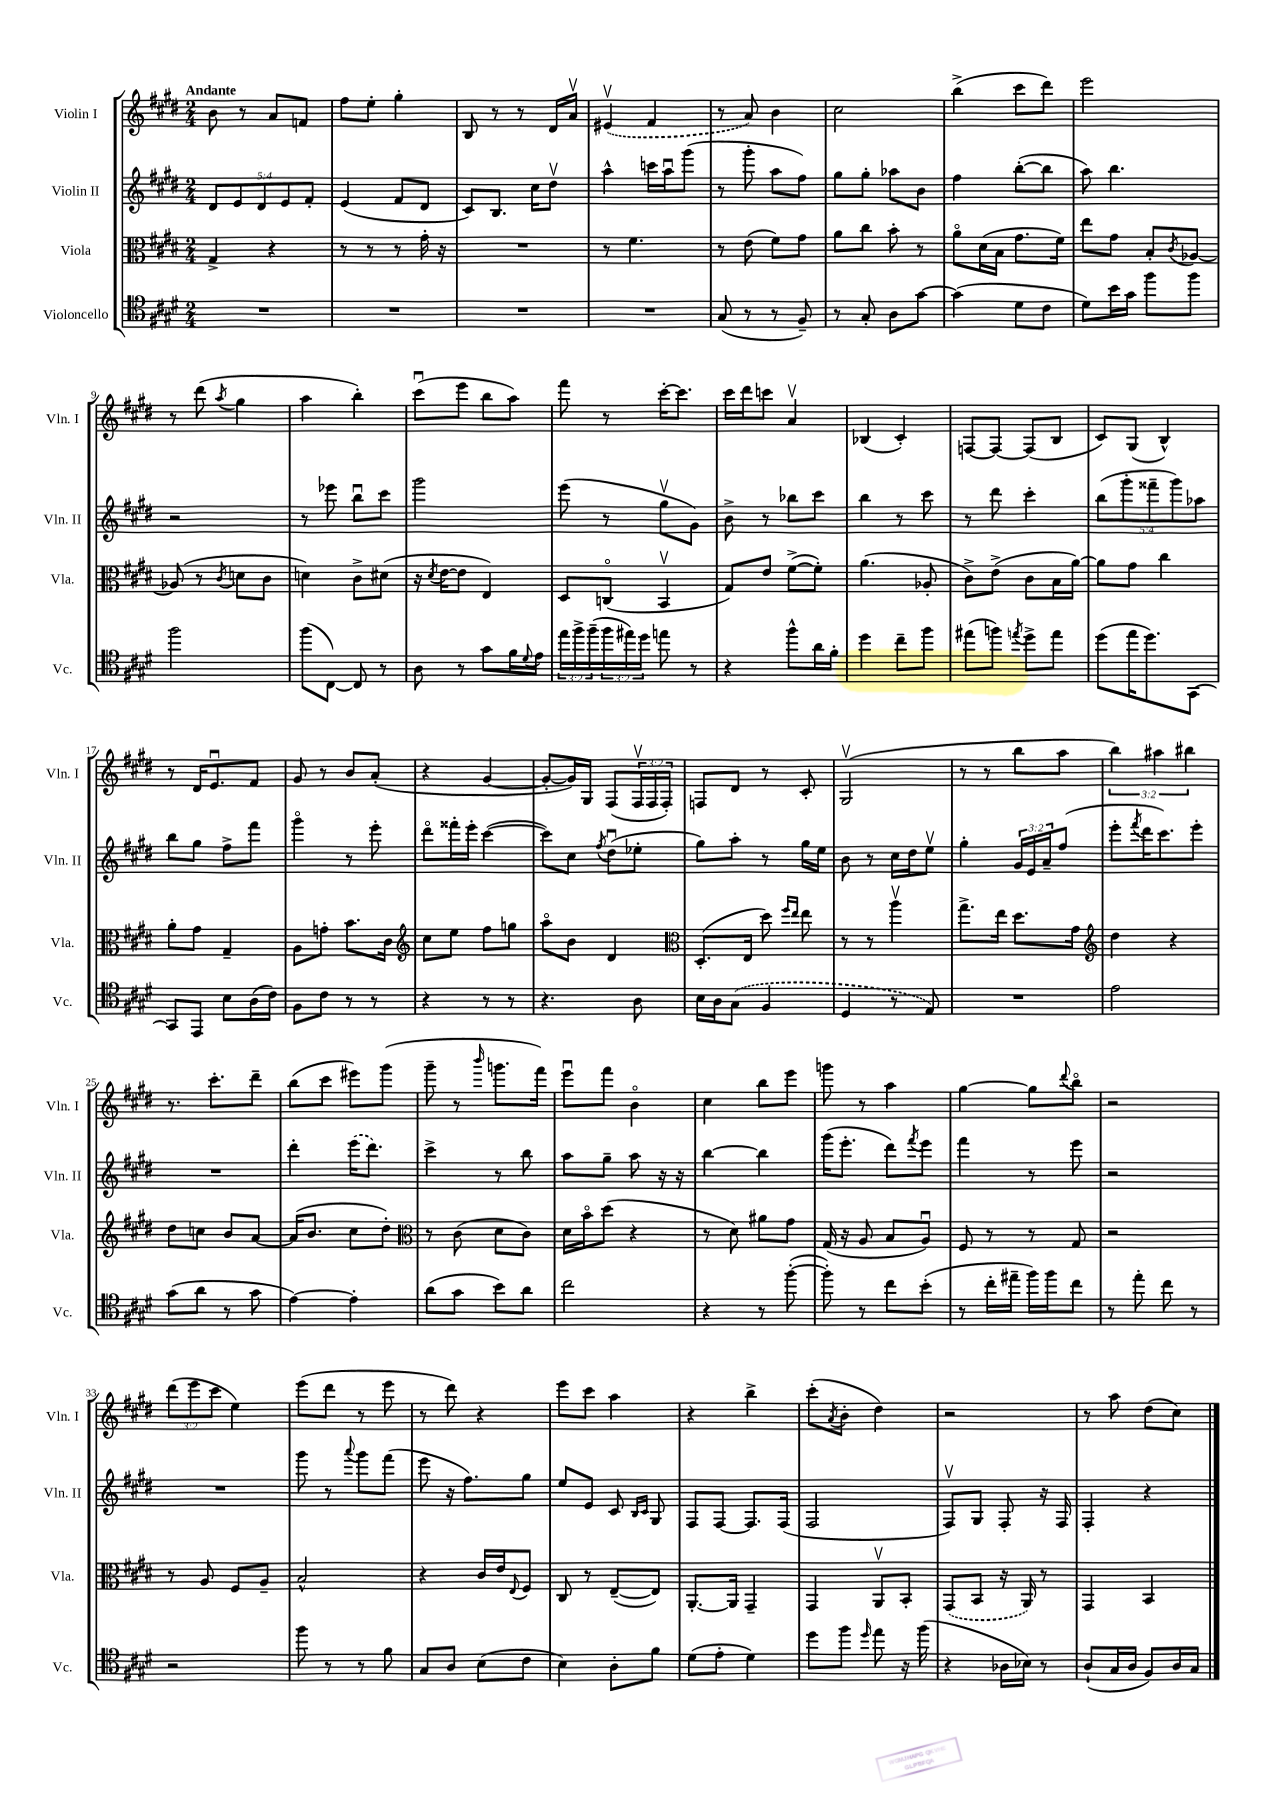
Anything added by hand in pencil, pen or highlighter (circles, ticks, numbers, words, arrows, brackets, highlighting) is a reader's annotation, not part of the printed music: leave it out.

**kern	**kern	**kern	**kern
*staff4	*staff3	*staff2	*staff1
*clefC4	*clefC3	*clefG2	*clefG2
*k[f#c#g#d#]	*k[f#c#g#d#]	*k[f#c#g#d#]	*k[f#c#g#d#]
*M2/4	*M2/4	*M2/4	*M2/4
2r	4G#^	10d#	8b
.	.	10e	.
.	.	.	8r
.	.	10d#	.
.	4r	.	8a
.	.	10e	.
.	.	.	8f
.	.	10f#'	.
=	=	=	=
2r	8r	(4e	8ff#
.	8r	.	8ee'
.	8r	8f#	4gg#'
.	16g#'	8d#	.
.	16r	.	.
=	=	=	=
2r	2r	8c#)	8B
.	.	8.B	8r
.	.	.	8r
.	.	16cc#	.
.	.	8dd#v	16d#
.	.	.	16av
=	=	=	=
2r	8r	4aa^^	(4e#v
.	4.f#	.	.
.	.	16ccc	4f#
.	.	16aau	.
.	.	(8ggg#	.
=	=	=	=
(8G#	8r	8r	8r
8r	(8e	8ggg#'	8a)
8r	8f#)	8aa	4b
8F#~)	8g#	8ff#)	.
=	=	=	=
8r	8a	8gg#	2cc#
8G#'	8cc#	8gg#'	.
8A	8b'	8aa-	.
[8g#	8r	8b	.
=	=	=	=
(4g#]	8ao	4ff#	(4bb^
.	(16d#	.	.
.	16B	.	.
8d#	8.g#	([8bb'	8ccc#
8c#	.	8bb]	8ddd#)
.	16f#)	.	.
=	=	=	=
8d#)	8ee	8aa)	2eee
16b	8g#	4.bb	.
16g#	.	.	.
8ff#	8B'	.	.
.	8qc#	.	.
8ff#	[8A-	.	.
=	=	=	=
2ff#	(8A-]	2r	8r
.	8r	.	(8ddd#
.	8qc#	.	8qaa
.	8d	.	4gg#
.	8c#	.	.
=	=	=	=
(8ff#	4d)	8r	4aa
[8C#)	.	8eee-	.
8C#]	8c#^	8bbu	4bb')
8r	(8d#	8ccc#	.
=	=	=	=
8A	16r	2ggg#	(8ccc#u
.	8qd#	.	.
.	[16e	.	.
8r	8e]	.	8eee
8g#	4E)	.	8bb
16f#	.	.	8aa)
8qqd#	.	.	.
16e	.	.	.
=	=	=	=
24ee	8D#	(8eee	8fff#
24ff#^	.	.	.
(24ff#~	.	.	.
24ff#	(8Co	8r	8r
24ee#)	.	.	.
24dd#	.	.	.
8ee	4BBv	8gg#v	[16ccc#'
.	.	.	8.ccc#]
8r	.	8g#)	.
=	=	=	=
4r	8G#)	8b^	16ccc#
.	.	.	16ddd#
.	8e	8r	8ccc
8ff#^^	([8f#^	8bb-	4av
16a	8f#'])	8ccc#	.
16f#'	.	.	.
=	=	=	=
4dd#	(4.a	4bb	(4B-
8cc#~	.	8r	4c#')
8ff#	8A-'	8ccc#	.
=	=	=	=
(8ee#	8c#^)	8r	[8F
8ff)	(8e^	8ddd#	8F_
8qee	.	.	.
8dd#^	8c#	4ccc#'	(8F]
8ee	16B	.	8B
.	[16a)	.	.
=	=	=	=
(8dd#	8a]	(10bb	8c#)
.	.	10ggg#'	.
16ee	8g#	.	(8G#
8.dd#)	.	.	.
.	.	10fff##~	.
.	4cc#	.	4B^^)
.	.	10ggg#)	.
[8GG#	.	.	.
.	.	10aa-	.
=	=	=	=
8GG#]	8a'	8bb	8r
8EE	8g#	8gg#	16d#
.	.	.	8.eu
8B	4G#~	8ff#^	.
(16A	.	8fff#	8f#
16c#)	.	.	.
=	=	=	=
8F#	8A	4ggg#o	8g#
8c#	8g'	.	8r
8r	8.b	8r	8b
8r	.	8eee'	(8a'
.	16c#	.	.
=	=	=	=
*	*clefG2	*	*
4r	8cc#	8ddd#o	4r
.	8ee	16fff##'	.
.	.	16eee'	.
8r	8ff#	([4ccc#	[4g#
8r	8gg	.	.
=	=	=	=
4.r	8aao	8ccc#])	8g#'_
.	8b	8cc#	16g#])
.	.	.	16G#
.	.	8qff#	.
.	4d#	(8dd#u	(8F#
8A	.	8ee-'	24F#v
.	.	.	24F#
.	.	.	24F#')
=	=	=	=
*	*clefC3	*	*
16B	(8.D#'	8gg#)	8F
16A	.	.	.
(8G#	.	8aa'	8d#
.	16E	.	.
4F#	8dd#)	8r	8r
.	16qqff#	.	.
.	16qqee	.	.
.	8ee	16gg#	8c#'
.	.	16ee	.
=	=	=	=
4D#	8r	8b	(2G#v
.	8r	8r	.
8r	4aav	16cc#	.
.	.	16dd#	.
8E)	.	8eev	.
=	=	=	=
2r	8.gg#^	4gg#'	8r
.	.	.	8r
.	16ee	.	.
.	8.dd#	24g#	8bb
.	.	24e	.
.	.	24a~	.
.	.	(8ff#	8aa
.	16g#	.	.
=	=	=	=
*	*clefG2	*	*
2e	4dd#	8eee'	6bb)
.	.	8qfff#	.
.	.	16ddd#	.
.	.	.	6aa#
.	.	8.ccc#)	.
.	4r	.	.
.	.	.	6bb#
.	.	8eee'	.
=	=	=	=
(8g#	8dd#	2r	8.r
8a	8cc	.	.
.	.	.	8.ccc#'
8r	8b	.	.
8g#	[8a	.	8ddd#~
=	=	=	=
[4e)	(16a]	4ddd#'	(8bb
.	8.b	.	.
.	.	.	8ccc#
4e']	8cc#	(16eee	8eee#)
.	.	8.ddd#)	.
.	8dd#')	.	(8ggg#
=	=	=	=
*	*clefC3	*	*
(8a	8r	4ccc#^	8ggg#~
8g#	(8c#	.	8r
.	.	.	16qqbbb
8b)	8d#	8r	8.ggg
8a	8c#)	8bb	.
.	.	.	16fff#)
=	=	=	=
2cc#	16d#	8aa	8eeeu
.	16bo	.	.
.	(8dd#	8gg#~	8fff#
.	4r	8aa	4bo
.	.	16r	.
.	.	16r	.
=	=	=	=
4r	8r	[4bb	4cc#
.	8d#)	.	.
8r	8a#	4bb]	8bb
([8ff#'	8g#	.	8eee
=	=	=	=
8ff#'])	(16G#	(16ggg#	8ggg
.	16r	8.eee'	.
8r	8A	.	8r
8cc#	8B	8ddd#)	4aa
.	.	8qfff#	.
(8b'	8Au)	8eee	.
=	=	=	=
8r	8F#	4fff#	[4gg#
16cc#'	8r	.	.
16ee#~	.	.	.
16ff#)	8r	8r	8gg#]
16ff#	.	.	.
.	.	.	8qqddd#
8cc#	8G#	8eee	8bbo
=	=	=	=
8r	2r	2r	2r
8ee'	.	.	.
8cc#	.	.	.
8r	.	.	.
=	=	=	=
2r	8r	2r	(12ddd#
.	.	.	12eee
.	8A	.	.
.	.	.	12ccc#
.	8F#	.	4ee)
.	8A~	.	.
=	=	=	=
8ff#	2B^^	8ggg#	(8eee
8r	.	8r	8ddd#
.	.	8qqaaa	.
8r	.	8ggg#	8r
8f#	.	(8fff#	8eee
=	=	=	=
8G#	4r	8eee	8r
8A	.	16r	8ddd#)
.	.	8.ff#)	.
(8B	16c#	.	4r
.	16e	.	.
.	8qqE	.	.
8c#	8F#	8gg#	.
=	=	=	=
4B)	8C#	8ee	8eee
.	8r	8e	8ccc#
8A'	([8E~	8c#	4aa
.	.	16qqB	.
.	.	16qqc#	.
8f#	8E])	8G#	.
=	=	=	=
(8d#	[8.AA'	8F#	4r
8e'	.	[8F#	.
.	16AA]	.	.
4d#)	4GG#~	8.F#]	4bb^
.	.	(16F#	.
=	=	=	=
8dd#	4GG#	2F#	(8ccc#'
.	.	.	8qa
8ff#	.	.	8b'
16qqdd#	.	.	.
8ee	8AAv	.	4dd#)
16r	8BB'	.	.
(16ff#	.	.	.
=	=	=	=
4r	(8GG#	8F#v)	2r
.	8BB	8G#	.
16A-	16r	8F#'	.
16B-)	16AA)	.	.
8r	8r	16r	.
.	.	16F#	.
=	=	=	=
(8A`	4GG#	4F#'	8r
16G#	.	.	8aa
16A	.	.	.
8F#)	4BB	4r	(8dd#
16A	.	.	8cc#)
16G#	.	.	.
==	==	==	==
*-	*-	*-	*-
